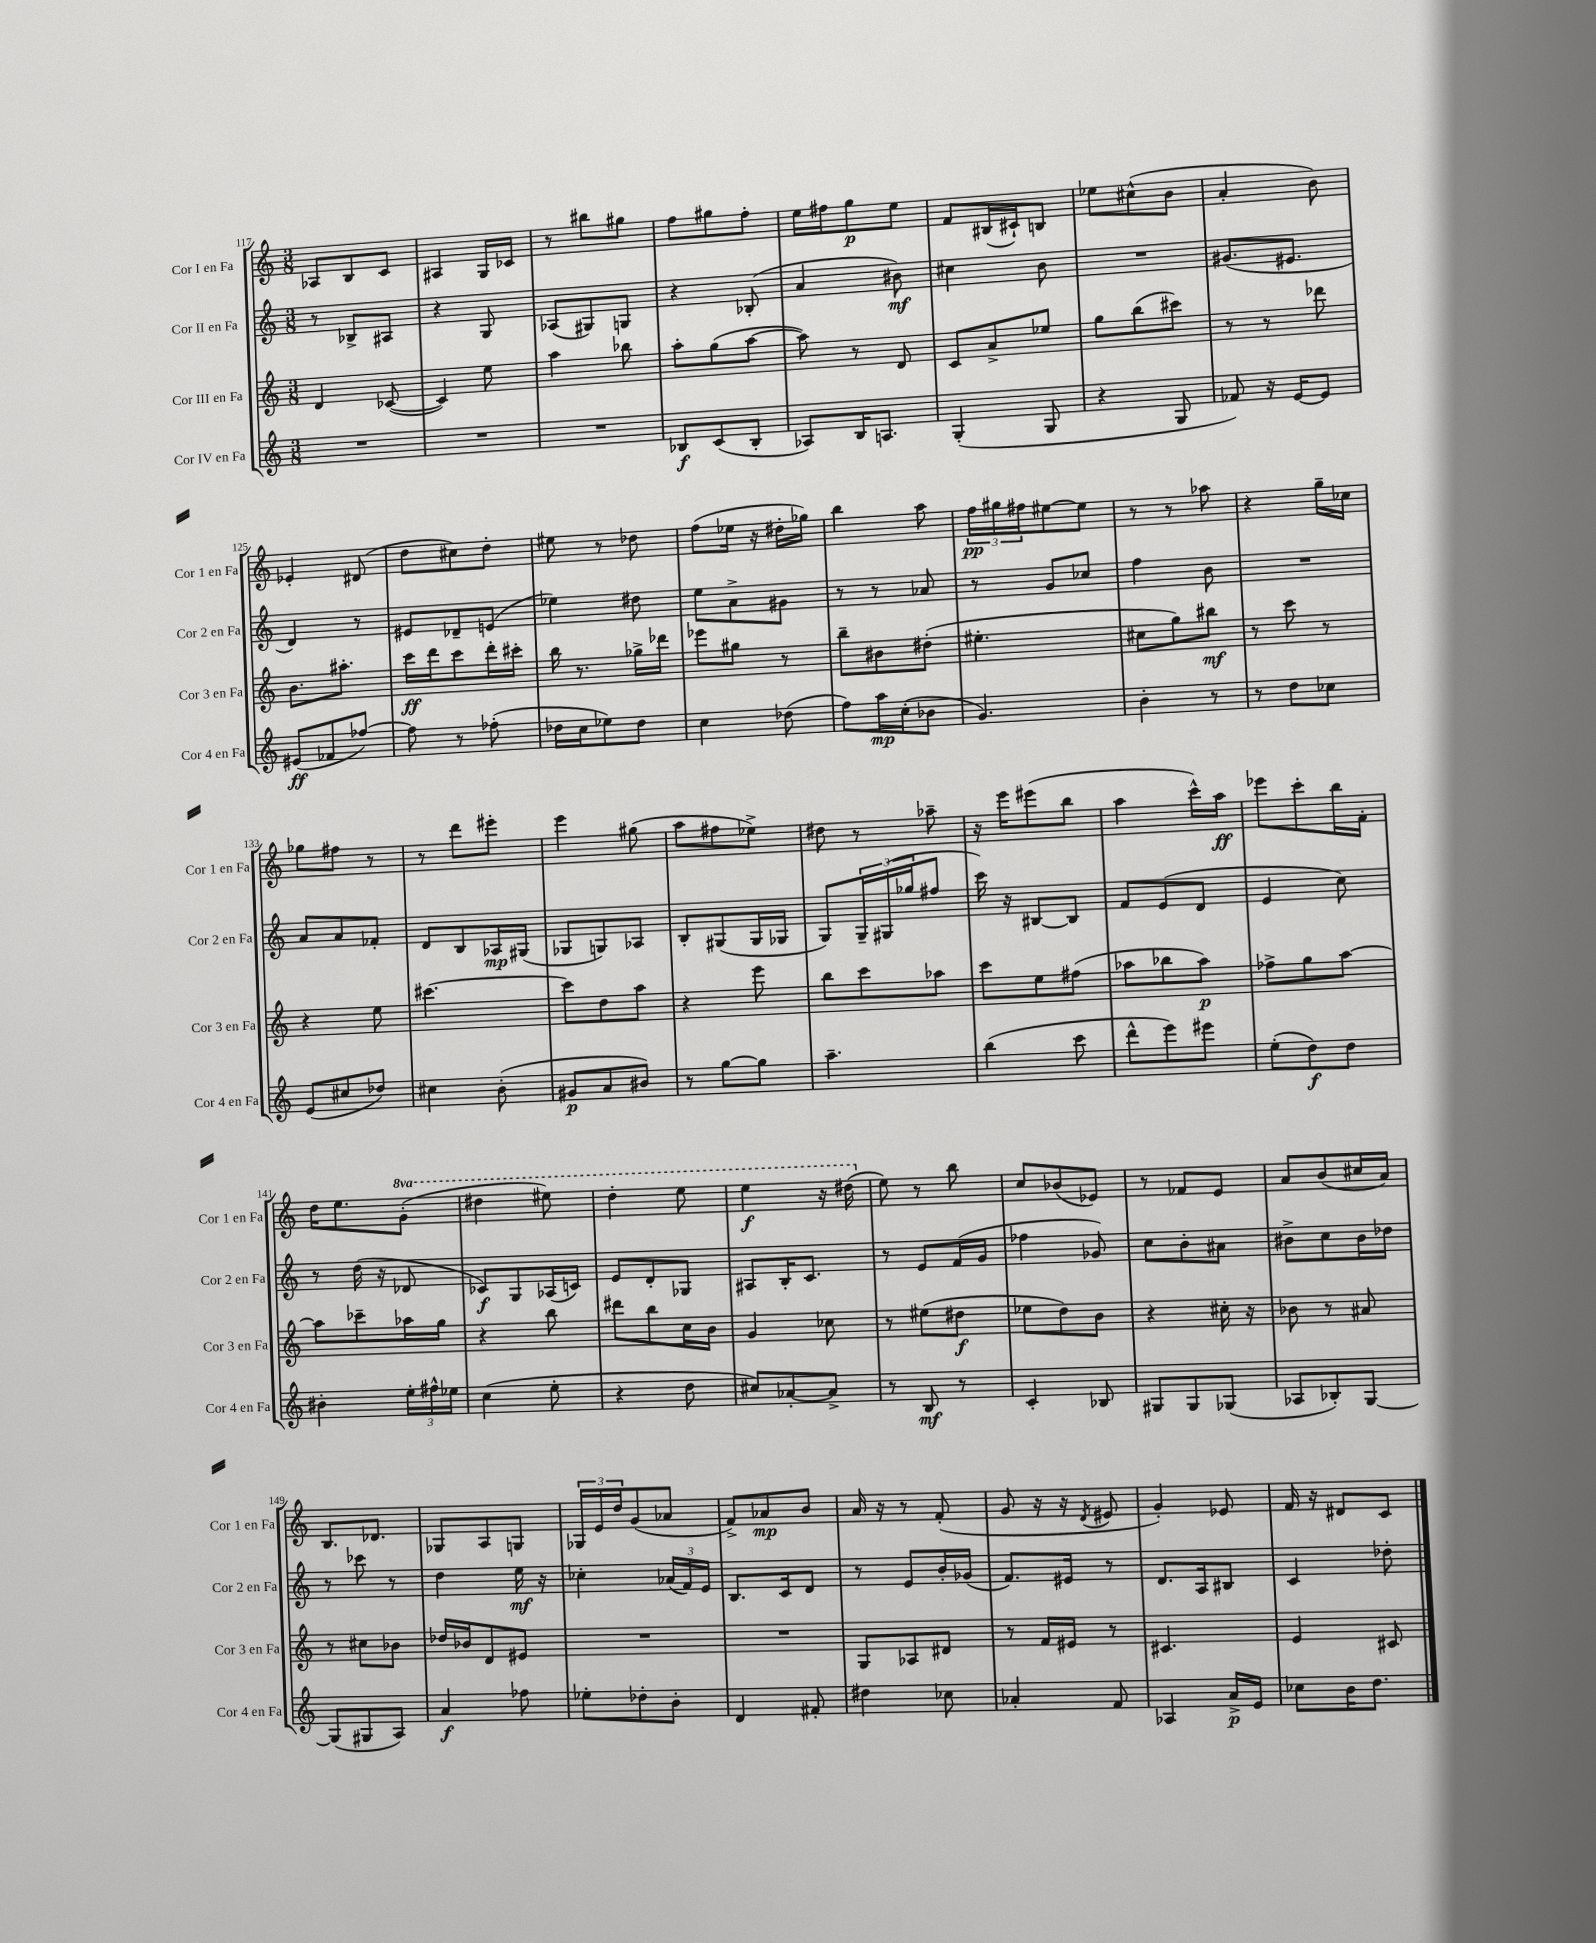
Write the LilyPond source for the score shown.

<<
\new StaffGroup <<
\new Staff = "s0" \with { instrumentName = "Cor I en Fa" shortInstrumentName = "Cor 1 en Fa" } {
    \clef treble \key c \major \numericTimeSignature \time 3/8 \set Staff.ottavationMarkups = #ottavation-simple-ordinals
    aes8 b8 c'8 |
    ais4 g16 ces'16 |
    r8 bis''8 gis''8 |
    f''8 gis''8 f''8-. |
    e''16 fis''16 g''8\p e''8 |
    f'8 bis16( cis'16-!) b8 |
    ees''8 cis''8-^( b'8 |
    a'4-. b'8) |
    ees'4-. dis'8( |
    d''8 cis''8) d''8-. |
    eis''8 r8 des''8 |
    f''8( ees''16 r16 dis''16-. ges''16) |
    b''4 a''8 |
    \tuplet 3/2 { f''16\pp gis''16 fis''16 } eis''8~ eis''8 |
    r8 r8 aes''8 |
    r4 g''16-- ces''16 |
    ges''8 fis''8 r8 |
    r8 d'''8 eis'''8-. |
    e'''4 gis''8( |
    a''8 fis''8 ees''8->) |
    dis''8 r8 aes''8-- |
    r16 e'''16 eis'''8( b''8 |
    a''4 c'''16-^) a''16\ff |
    ees'''8 c'''8-. b''16 f'16-. |
    d''16 e''8. \ottava #1 g''8-.( |
    dis'''4 eis'''8) |
    d'''4-. e'''8 |
    e'''4\f r16 dis'''16( \ottava #0 |
    e''8) r8 b''8 |
    c''8 bes'8( ees'8) |
    r8 fes'8 e'8 |
    a'8 b'8( cis''16 a'16) |
    b8. des'8. |
    ges8 a8 g8 |
    \tuplet 3/2 { ges16 e'16 d''16 } g'8( aes'8 |
    f'8->) aes'8\mp b'8 |
    a'16 r16 r8 f'8-.( |
    g'8 r16 r16 \acciaccatura { d'8 } eis'8 |
    g'4-.) ees'8 |
    f'16 r16 dis'8 c'8 \bar "|." |
}
\new Staff = "s1" \with { instrumentName = "Cor II en Fa" shortInstrumentName = "Cor 2 en Fa" } {
    \clef treble \key c \major \numericTimeSignature \time 3/8
    r8 bes8-> ais8 |
    r4 g8 |
    aes8( gis8) g8 |
    r4 bes8-.( |
    a'4 bis'8\mf) |
    cis''4 b'8 |
    R4. |
    gis'8.( eis'8. |
    d'4) r8 |
    eis'8 des'8-- e'8( |
    ees''4) dis''8 |
    e''8 a'8-> gis'8 |
    r8 r8 aes'8 |
    r8 g'8 ces''8 |
    f''4 b'8 |
    R4. |
    a'8 a'8 fes'8-. |
    d'8 b8 aes16\mp gis16( |
    ges8 g8) aes8 |
    b8-. gis8( gis16 ges16 |
    g8) \tuplet 3/2 { g16-- gis16( ges''16 } fis''8 |
    c'''16) r16 bis8~ bis8 |
    f'8 e'8( d'8 |
    e'4 c''8) |
    r8 d''16( r16 des'8 |
    ces'8\f) g8 aes16( c'16) |
    e'8 d'8-. ges8 |
    ais8 b16-. c'8. |
    r8 e'8 f'16( g'16 |
    fes''4 ges'8) |
    c''8 b'8-. ais'8 |
    bis'8-> c''8 bis'16 des''16 |
    r8 ces'''8 r8 |
    d''4 e''16\mf r16 |
    ces''4-. \tuplet 3/2 { aes'16( f'16) e'16 } |
    b8. c'16 d'8 |
    r8 e'8 b'16-. ges'16( |
    f'8.) eis'16 r8 |
    d'8. a16 bis8 |
    c'4 des''8-. \bar "|." |
}
\new Staff = "s2" \with { instrumentName = "Cor III en Fa" shortInstrumentName = "Cor 3 en Fa" } {
    \clef treble \key c \major \numericTimeSignature \time 3/8
    d'4 ces'8~( |
    ces'4) e''8 |
    a''4 bes''8 |
    a''8-. g''8( a''8~ |
    a''8) r8 d'8 |
    c'8 a'8-> ees''8 |
    g''8 b''8( cis'''8) |
    r8 r8 des'''8 |
    b'8. ais''8.-. |
    c'''16\ff d'''16 c'''8 d'''16-. cis'''16-. |
    b''16 r8. ges''16-> des'''16 |
    ees'''8 gis''8 r8 |
    b''8-- bis'8 dis''8-.( |
    eis''4.-. |
    cis''8 g''8) bis''8\mf |
    r8 c'''8 r8 |
    r4 e''8 |
    cis'''4.~ |
    cis'''8 d''8 a''8 |
    r4 e'''8 |
    b''8 c'''8 aes''8 |
    c'''8 e''8 fis''8( |
    aes''8 bes''8 aes''8\p) |
    fes''8-> g''8 a''8~ |
    a''8 ces'''8-- aes''16 g''16 |
    r4 b''8 |
    dis'''8 b''8 c''16 b'16 |
    g'4 ces''8 |
    r8 eis''8( dis''8\f |
    ees''8 d''8) b'8 |
    r4 cis''16-. r16 |
    bes'8 r8 ais'8 |
    r8 cis''8 bes'8 |
    des''16 bes'16 d'8 eis'8 |
    R4. |
    R4. |
    g8 aes8 dis'8 |
    r8 f'16 eis'16 r8 |
    cis'4. |
    e'4 cis'8 \bar "|." |
}
\new Staff = "s3" \with { instrumentName = "Cor IV en Fa" shortInstrumentName = "Cor 4 en Fa" } {
    \clef treble \key c \major \numericTimeSignature \time 3/8
    R4. |
    R4. |
    R4. |
    bes8\f c'8( bes8-. |
    aes8) b16 a8. |
    g4-.( g8 |
    r4 g8 |
    fes'8) r16 e'16~ e'8 |
    eis'8\ff( fes'8 fes''8~) |
    fes''8 r8 fes''8-.( |
    des''16 c''16 ees''8) des''8 |
    c''4 des''8( |
    f''8) a''16\mp c''16-.( bes'8 |
    g'4.) |
    b'4-. r8 |
    r8 d''8 ces''8 |
    e'8( cis''8 des''8) |
    cis''4 b'8-.( |
    gis'8\p a'8 bis'8) |
    r8 g''8~ g''8 |
    a''4.-- |
    b''4( c'''8 |
    d'''8-^ e'''8) eis'''8 |
    e''8-.( d''8\f) d''8 |
    bis'4-. \tuplet 3/2 { e''16-. fis''16-^ ees''16 } |
    c''4( e''8-. |
    r4 d''8 |
    cis''8) aes'8~-. aes'8-> |
    r8 b8\mf r8 |
    c'4-. bes8 |
    gis8 gis8 ges8( |
    aes8 bes8-.) g8~ |
    g8( gis8 a8) |
    a'4\f fes''8 |
    ees''8-. des''8-. b'8-. |
    d'4 fis'8-. |
    dis''4 ces''8 |
    aes'4-. f'8 |
    aes4 a'16->\p e'16 |
    ces''8 b'16 d''8. \bar "|." |
}
>>
>>
\layout { \context { \Score currentBarNumber = #117 } }
